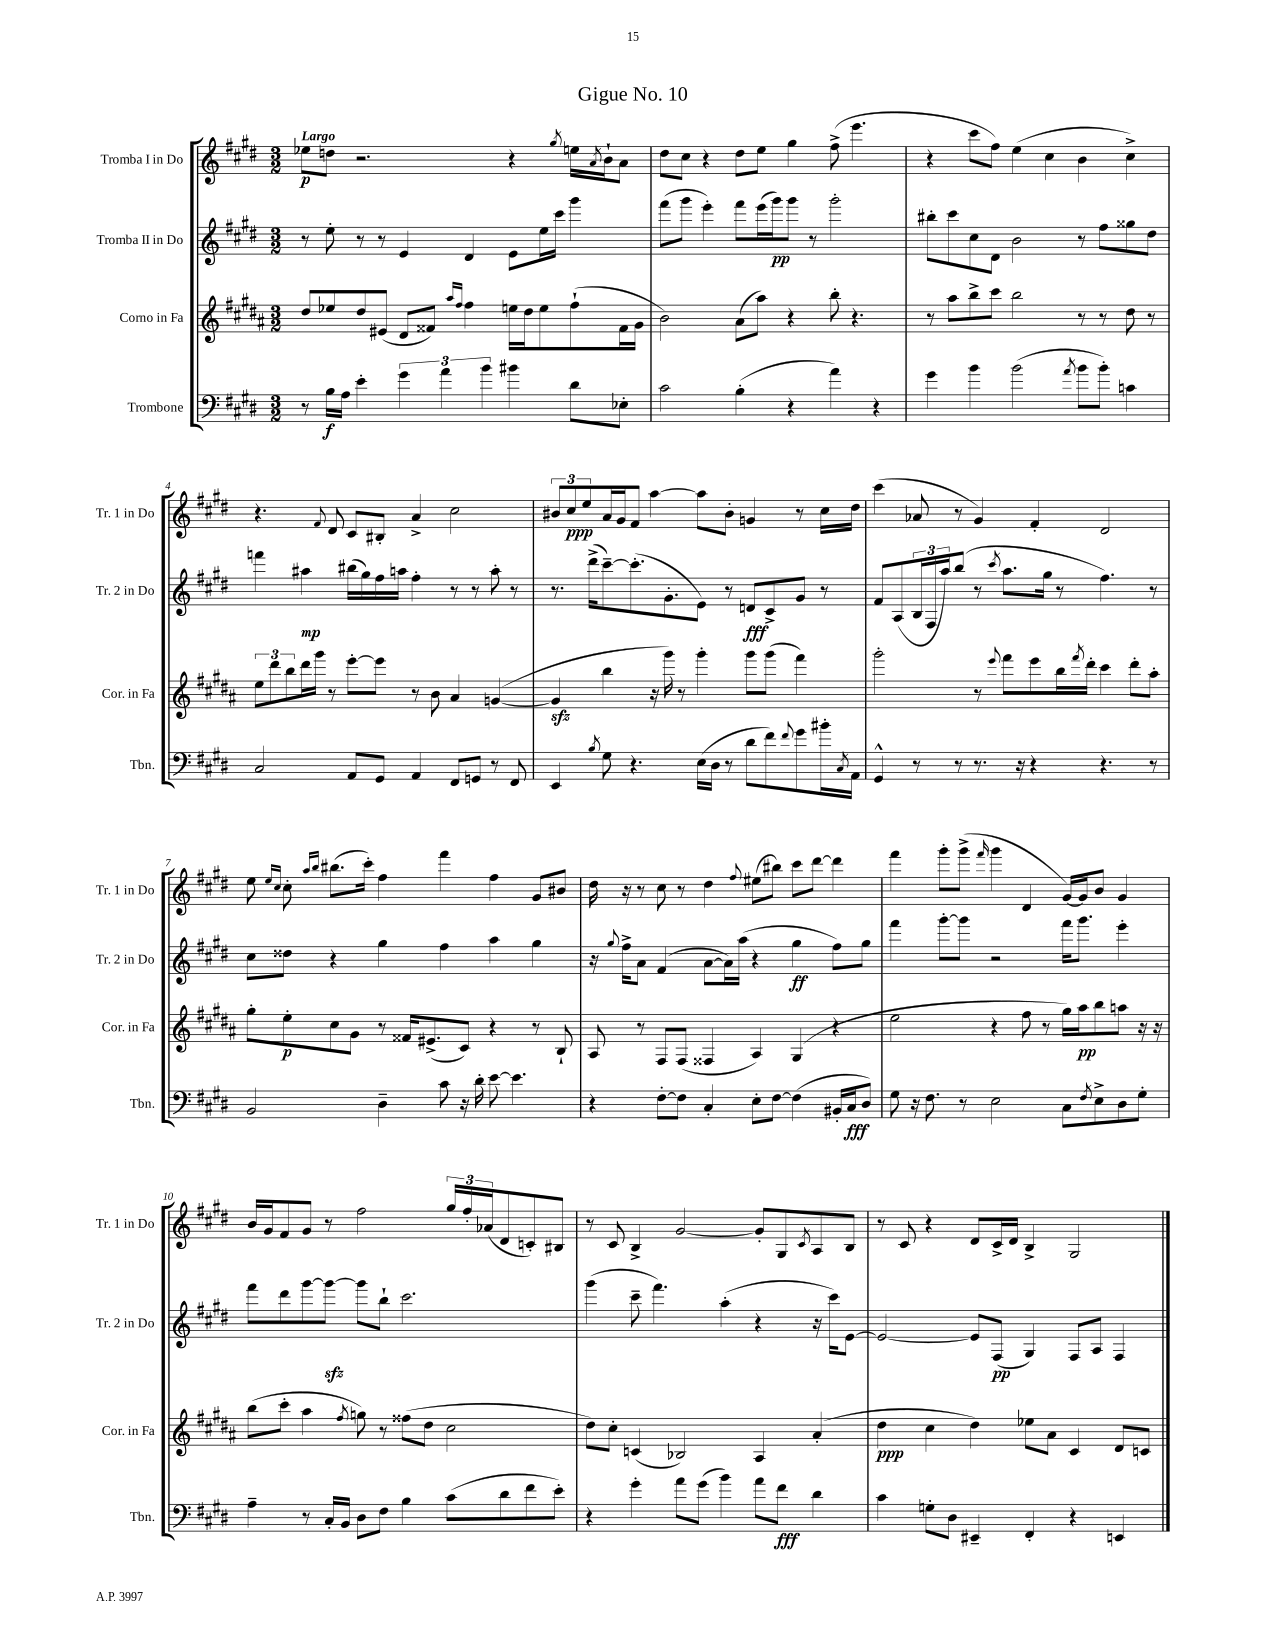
\header { title = "Gigue No. 10" }
<<
\new StaffGroup <<
\new Staff = "s0" \with { instrumentName = "Tromba I in Do" shortInstrumentName = "Tr. 1 in Do" } {
    \clef treble \key e \major \numericTimeSignature \time 3/2 \tempo "Largo"
    ees''8\p d''8 r2. r4 \acciaccatura { gis''8 } e''16 \acciaccatura { a'8 } b'16-! a'8 |
    dis''8 cis''8 r4 dis''8 e''8 gis''4 fis''8->( e'''4. |
    r4 cis'''8 fis''8) e''4( cis''4 b'4 cis''4->) |
    r4. \appoggiatura { fis'8 } dis'8 cis'8 bis8-. a'4-> cis''2 |
    \tuplet 3/2 { bis'8 cis''8\ppp e''8 } a'16 gis'16 fis'8 a''4~ a''8 bis'8-. g'4 r8 cis''16 dis''16 |
    cis'''4( aes'8 r8 gis'4) fis'4-. dis'2 |
    e''8 \grace { e''16 cis''16 } cis''8-. \grace { a''16 b''16 } bis''8.( cis'''16-.) fis''4 fis'''4 fis''4 gis'8 bis'8 |
    dis''16 r16 r8 cis''8 r8 dis''4 \appoggiatura { fis''8 } eis''8( bis''8) cis'''8 dis'''8~ dis'''4 |
    fis'''4 gis'''8-. gis'''8->( \grace { fis'''16 } gis'''4 dis'4 gis'16~) gis'16 b'8 gis'4 |
    b'16 gis'16 fis'8 gis'8 r8 fis''2 \tuplet 3/2 { gis''16 fis''16-. aes'16( } dis'8 c'8-.) bis8 |
    r8 cis'8 b4-> gis'2~ gis'8-. gis8 \acciaccatura { cis'8 } a8 b8 |
    r8 cis'8 r4 dis'8 cis'16-> dis'16 b4-> gis2 \bar "|." |
}
\new Staff = "s1" \with { instrumentName = "Tromba II in Do" shortInstrumentName = "Tr. 2 in Do" } {
    \clef treble \key e \major \numericTimeSignature \time 3/2
    r8 e''8-. r8 r8 e'4 dis'4 e'8 e''16 cis'''16 gis'''4 |
    fis'''8( gis'''8 e'''4-.) fis'''8 e'''16( gis'''16\pp) gis'''8 r8 gis'''2-. |
    bis''8-. cis'''8 cis''8 dis'8 b'2 r8 fis''8 gisis''8 dis''8 |
    f'''4 ais''4\mp bis''16( gis''16) fis''16 a''16 fis''4-. r8 r8 a''8-. r8 |
    r8. dis'''16->( cis'''8~--) cis'''8.-.( gis'8.-. e'8) r8 d'8\fff cis'8-> gis'8 r8 |
    fis'8 a8( \tuplet 3/2 { b16 fis16 a''16) } b''8( r8 \acciaccatura { cis'''8 } a''8. gis''16 r8 fis''4.) r8 |
    cis''8 disis''8 r4 gis''4 fis''4 a''4 gis''4 |
    r16 \appoggiatura { gis''8 } fis''16-> a'8 fis'4( a'8~ a'16) a''16( r4 gis''4\ff fis''8) gis''8 |
    fis'''4 gis'''8~-. gis'''8 r2 fis'''16 gis'''8. e'''4-. |
    fis'''8 dis'''8 gis'''8~ gis'''8~\sfz gis'''8 b''8-! cis'''2. |
    gis'''4( cis'''8-- fis'''4.) a''4-.( r4 r16 cis'''16) e'8~ |
    e'2~ e'8 fis8\pp( gis4) fis8 a8 fis4 \bar "|." |
}
\new Staff = "s2" \with { instrumentName = "Corno in Fa" shortInstrumentName = "Cor. in Fa" } {
    \clef treble \key b \major \numericTimeSignature \time 3/2
    dis''8 ees''8 dis''8 eis'8( dis'8 fisis'8) \grace { ais''16 fis''16 } fis''4 e''16 dis''16 e''8 fis''8-!( fisis'16 gis'16 |
    b'2) ais'8( ais''8) r4 b''8-. r4. |
    r8 ais''8 b''8-> cis'''8 b''2 r8 r8 dis''8 r8 |
    \tuplet 3/2 { e''8 dis'''8 b''8 } dis'''16 gis'''16 r8 e'''8~-. e'''8 r8 b'8 ais'4 g'4~( |
    g'4\sfz b''4 r16 gis'''16) r8 gis'''4-. gis'''8 gis'''8( fis'''4) |
    gis'''2-. r8 \appoggiatura { e'''8 } fis'''8 e'''8 b''16 \acciaccatura { fis'''8 } dis'''16-. cis'''4 dis'''8-. ais''8-. |
    gis''8-. e''8-.\p cis''8 gis'8 r8 fisis'16 eis'8.->( cis'8) r4 r8 b8-! |
    ais8 r8 fis8 fis8( fisis4 ais4) gis4( r4 |
    e''2 r4 fis''8 r8 gis''16) ais''16\pp b''8 a''8 r16 r16 |
    b''8( cis'''8-. ais''4 \acciaccatura { fis''8 } g''8) r8 fisis''8( dis''8 cis''2 |
    dis''8) cis''8-. c'4( bes2) ais4 ais'4-.( |
    dis''4\ppp cis''4 dis''4) ees''8 ais'8 cis'4 dis'8 c'8 \bar "|." |
}
\new Staff = "s3" \with { instrumentName = "Trombone" shortInstrumentName = "Tbn." } {
    \clef bass \key e \major \numericTimeSignature \time 3/2
    r8 b16\f a16 e'4-. \tuplet 3/2 { gis'4 a'4 b'4 } bis'4 dis'8 ees8-. |
    cis'2 b4-.( r4 a'4) r4 |
    gis'4 b'4 b'2( \acciaccatura { a'8 } b'8 b'8-.) c'4 |
    cis2 a,8 gis,8 a,4 fis,8 g,8 r8 fis,8 |
    e,4 \acciaccatura { b8 } gis8 r4. e16( dis16 r8 dis'8 fis'8) \appoggiatura { fis'8 } gis'8 bis'16-. \acciaccatura { cis8 } a,16 |
    gis,4-^ r8 r8 r8. r16 r4 r4. r8 |
    b,2 dis4-- cis'8 r16 dis'16-. e'8~ e'4. |
    r4 fis8~-. fis8 cis4-. e8-. fis8~ fis4( bis,16-. cis16\fff dis8) |
    gis8 r16 fis8. r8 e2 cis8 \acciaccatura { fis8 } e8-> dis8 gis8-. |
    a4-- r8 cis16-. b,16 dis8 fis8 b4 cis'8( dis'8 fis'8 e'8-.) |
    r4 gis'4-. a'8 gis'8( b'4) a'8 fis'8\fff dis'4 |
    cis'4 g8-. dis8 eis,4-- fis,4-. r4 e,4 \bar "|." |
}
>>
>>
